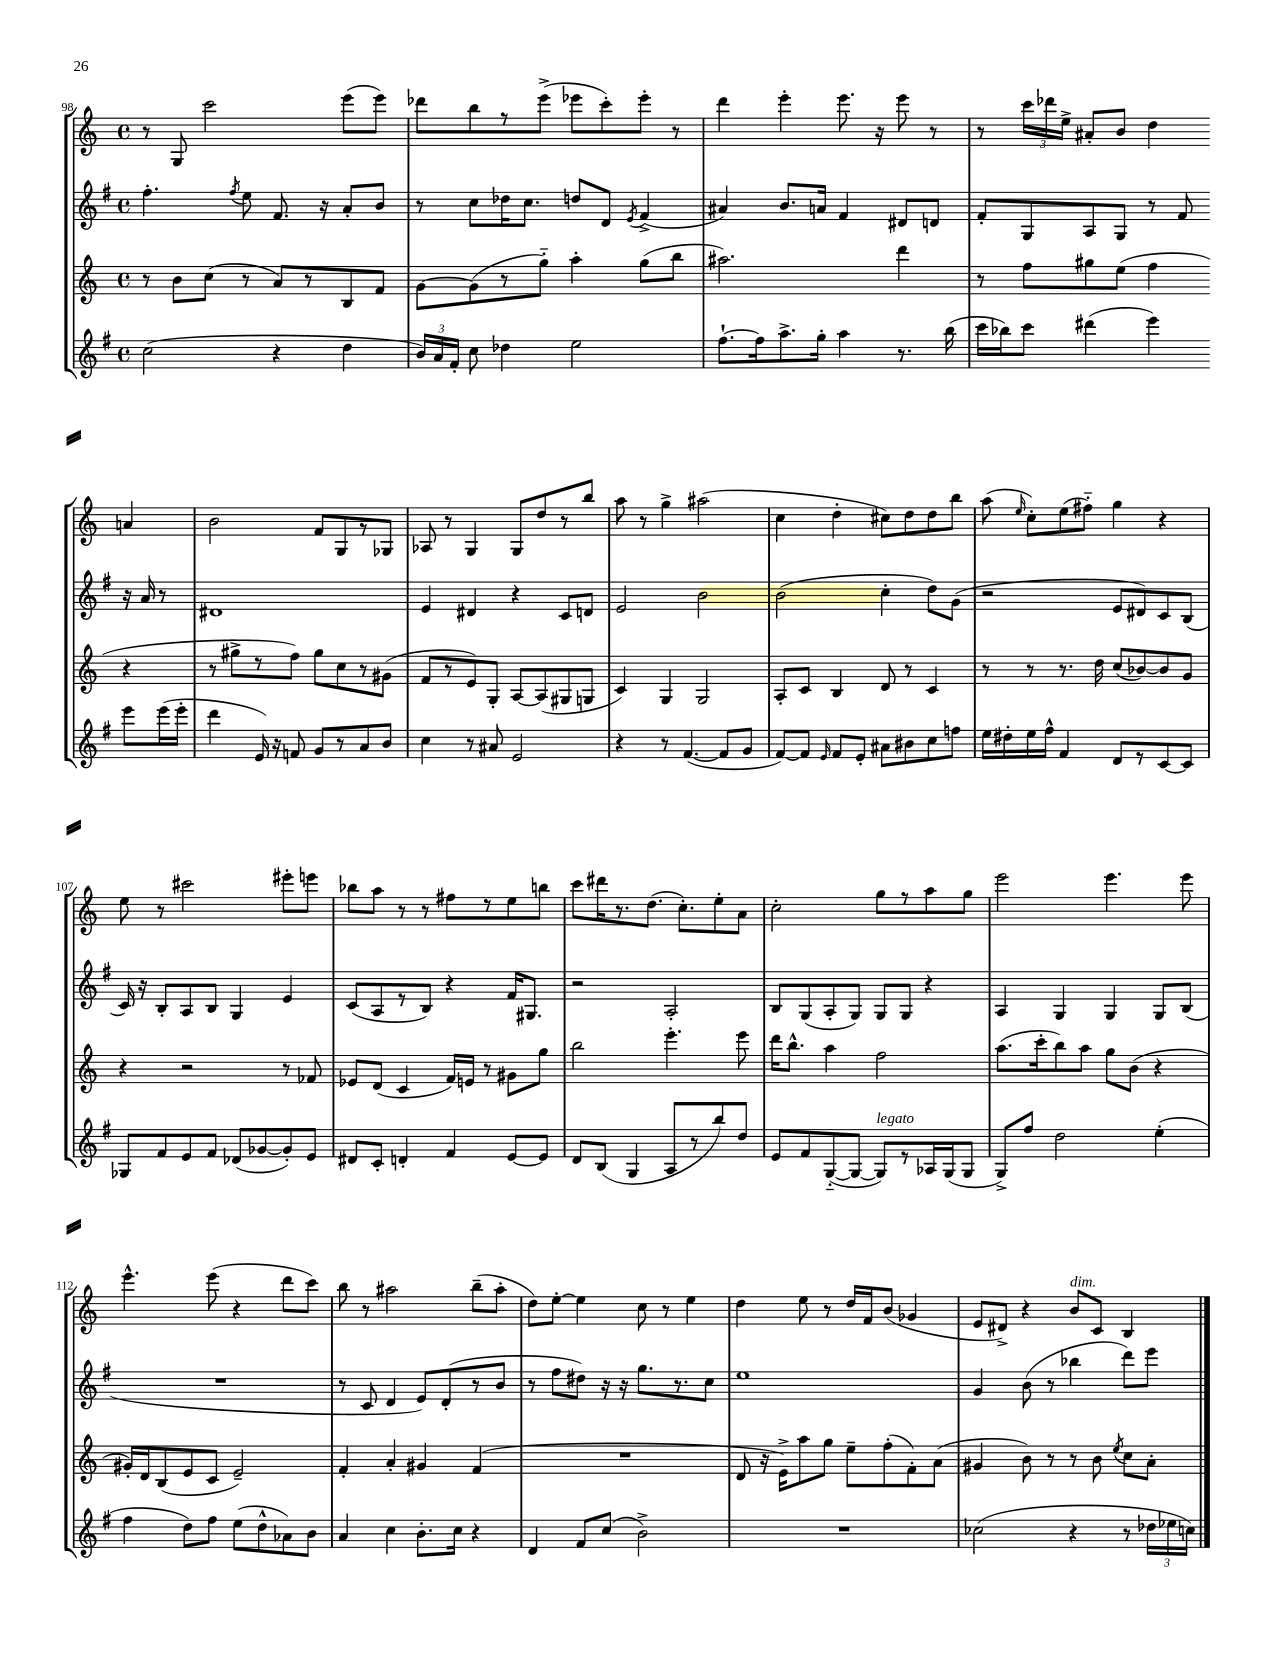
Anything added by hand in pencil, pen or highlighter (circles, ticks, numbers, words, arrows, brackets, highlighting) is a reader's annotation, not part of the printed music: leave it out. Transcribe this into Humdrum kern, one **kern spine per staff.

**kern	**kern	**kern	**kern
*staff4	*staff3	*staff2	*staff1
*clefG2	*clefG2	*clefG2	*clefG2
*k[f#]	*k[]	*k[f#]	*k[]
*M4/4	*M4/4	*M4/4	*M4/4
*met(c)	*met(c)	*met(c)	*met(c)
(2cc	8r	4.ff#'	8r
.	8b	.	8G
.	(8cc	.	2ccc
.	.	8qff#	.
.	8r	8ee	.
4r	8a)	8.f#	.
.	8r	.	.
.	.	16r	.
4dd	8B	8a'	(8eee
.	8f	8b	8eee)
=	=	=	=
24b)	[8g	8r	8ddd-
24a	.	.	.
24f#'	.	.	.
8cc	(8g]	8cc	8bb
4dd-	8r	16dd-	8r
.	.	8.cc	.
.	8gg'~)	.	(8eee^
2ee	4aa'	8dd	8eee-
.	.	8d	8ccc')
.	.	8qe	.
.	(8gg	(4f#^	8eee-'
.	8bb	.	8r
=	=	=	=
[8.ff#`	2.aa#)	4a#)	4ddd
16ff#]	.	.	.
8.aa^	.	8.b	4eee'
16gg'	.	16a	.
4aa	.	4f#	8.eee
.	.	.	16r
8.r	4ddd	8d#	8eee
.	.	8d	8r
(16bb	.	.	.
=	=	=	=
16ccc	8r	8f#'	8r
16bb-)	.	.	.
8ccc	8ff	8G	24ccc
.	.	.	24ddd-
.	.	.	24ee^
(4ddd#	8gg#	8A	8a#'
.	(8ee	8G	8b
4eee)	4ff	8r	4dd
.	.	8f#	.
8eee	4r	16r	4a
.	.	16a	.
(16eee	.	8r	.
16eee'	.	.	.
=	=	=	=
4ddd	8r	1d#	2b
.	8gg#^	.	.
16e)	8r	.	.
16r	.	.	.
8f	8ff)	.	.
8g	8gg#	.	8f
8r	8cc	.	8G
8a	8r	.	8r
8b	(8g#	.	8G-
=	=	=	=
4cc	8f	4e	8A-
.	8r	.	8r
8r	8e)	4d#	4G
8a#	8G'	.	.
2e	[8A	4r	8G
.	(8A]	.	8dd
.	8G#	8c	8r
.	8G	8d	8bb
=	=	=	=
4r	4c)	2e	8aa
.	.	.	8r
8r	4G	.	4gg^
([4.f#	.	.	.
.	2G	2b	(2aa#
8f#]	.	.	.
8g	.	.	.
=	=	=	=
[8f#)	8A'	(2b	4cc
8f#]	8c	.	.
16qqe	.	.	.
8f#	4B	.	4dd'
8e'	.	.	.
8a#	8d	4cc'	8cc#)
8b#	8r	.	8dd
8cc	4c	8dd)	8dd
8ff	.	(8g	8bb
=	=	=	=
16ee	8r	2r	(8aa
16dd#'	.	.	.
.	.	.	16qqee
16ee	8r	.	8cc')
16ff#^^	.	.	.
4f#	8.r	.	(8ee
.	.	.	8ff#'~)
.	16dd	.	.
8d	(8cc	8e	4gg
8r	[8b-)	8d#)	.
[8c	8b-]	8c	4r
8c]	8g	(8B	.
=	=	=	=
8G-	4r	16c)	8ee
.	.	16r	.
8f#	.	8B'	8r
8e	2r	8A	2ccc#
8f#	.	8B	.
(8d-	.	4G	.
[8g-	.	.	.
8g-'])	8r	4e	8eee#'
8e	8f-	.	8eee
=	=	=	=
8d#	8e-	(8c	8bb-
8c'	(8d	8A	8aa
4d'	4c	8r	8r
.	.	8B)	8r
4f#	16f)	4r	8ff#
.	16e	.	.
.	8r	.	8r
[8e	8g#	16f#	8ee
.	.	8.G#	.
8e]	8gg	.	8bb
=	=	=	=
8d	2bb	2r	8ccc
(8B	.	.	16ddd#
.	.	.	8.r
4G	.	.	.
.	.	.	(8.dd
8A	4.eee'	2A'	.
.	.	.	8.cc')
8r	.	.	.
8bb)	.	.	8ee'
8dd	8eee	.	8a
=	=	=	=
8e	16ddd	8B	2cc'
.	8.bb^^	.	.
8f#	.	(8G	.
([8G'~	4aa	8A'	.
8G_	.	8G)	.
8G])	2ff	8G	8gg
8r	.	8G	8r
16A-	.	4r	8aa
(16G	.	.	.
8G	.	.	8gg
=	=	=	=
8G^)	(8.aa	4A	2eee
8ff#	.	.	.
.	16ccc'	.	.
2dd	8bb)	4G	.
.	8aa	.	.
.	8gg	4G	4.eee
.	(8b	.	.
(4ee'	4r	8G	.
.	.	(8B	8eee
=	=	=	=
4ff#	16g#')	1r	4.eee^^
.	16d	.	.
.	(8B	.	.
8dd)	8e	.	.
8ff#	8c	.	(8eee
(8ee	2e~)	.	4r
8dd^^	.	.	.
8a-)	.	.	8ddd
8b	.	.	8ccc)
=	=	=	=
4a	4f'	8r	8bb
.	.	8c	8r
4cc	4a'	4d	2aa#
8.b'	4g#	8e)	.
.	.	(8d'	.
16cc	.	.	.
4r	(4f	8r	(8bb~
.	.	8b	8aa#'
=	=	=	=
4d	1r	8r	8dd)
.	.	8ff#	[8ee'
8f#	.	8dd#)	4ee]
(8cc	.	16r	.
.	.	16r	.
2b^)	.	8.gg	8cc
.	.	.	8r
.	.	8.r	.
.	.	.	4ee
.	.	8cc	.
=	=	=	=
1r	8d	1ee	4dd
.	16r	.	.
.	16e^)	.	.
.	8aa	.	8ee
.	8gg	.	8r
.	8ee~	.	16dd
.	.	.	16f
.	(8ff'	.	(8b
.	8f')	.	4g-
.	(8a	.	.
=	=	=	=
(2cc-	4g#	4g	8e
.	.	.	8d#^)
.	8b)	(8b	4r
.	8r	8r	.
4r	8r	4bb-	8b
.	8b	.	8c
.	8qee	.	.
8r	8cc	8ddd)	4B
24dd-	8a'	8eee	.
24ee-	.	.	.
24cc)	.	.	.
==	==	==	==
*-	*-	*-	*-
